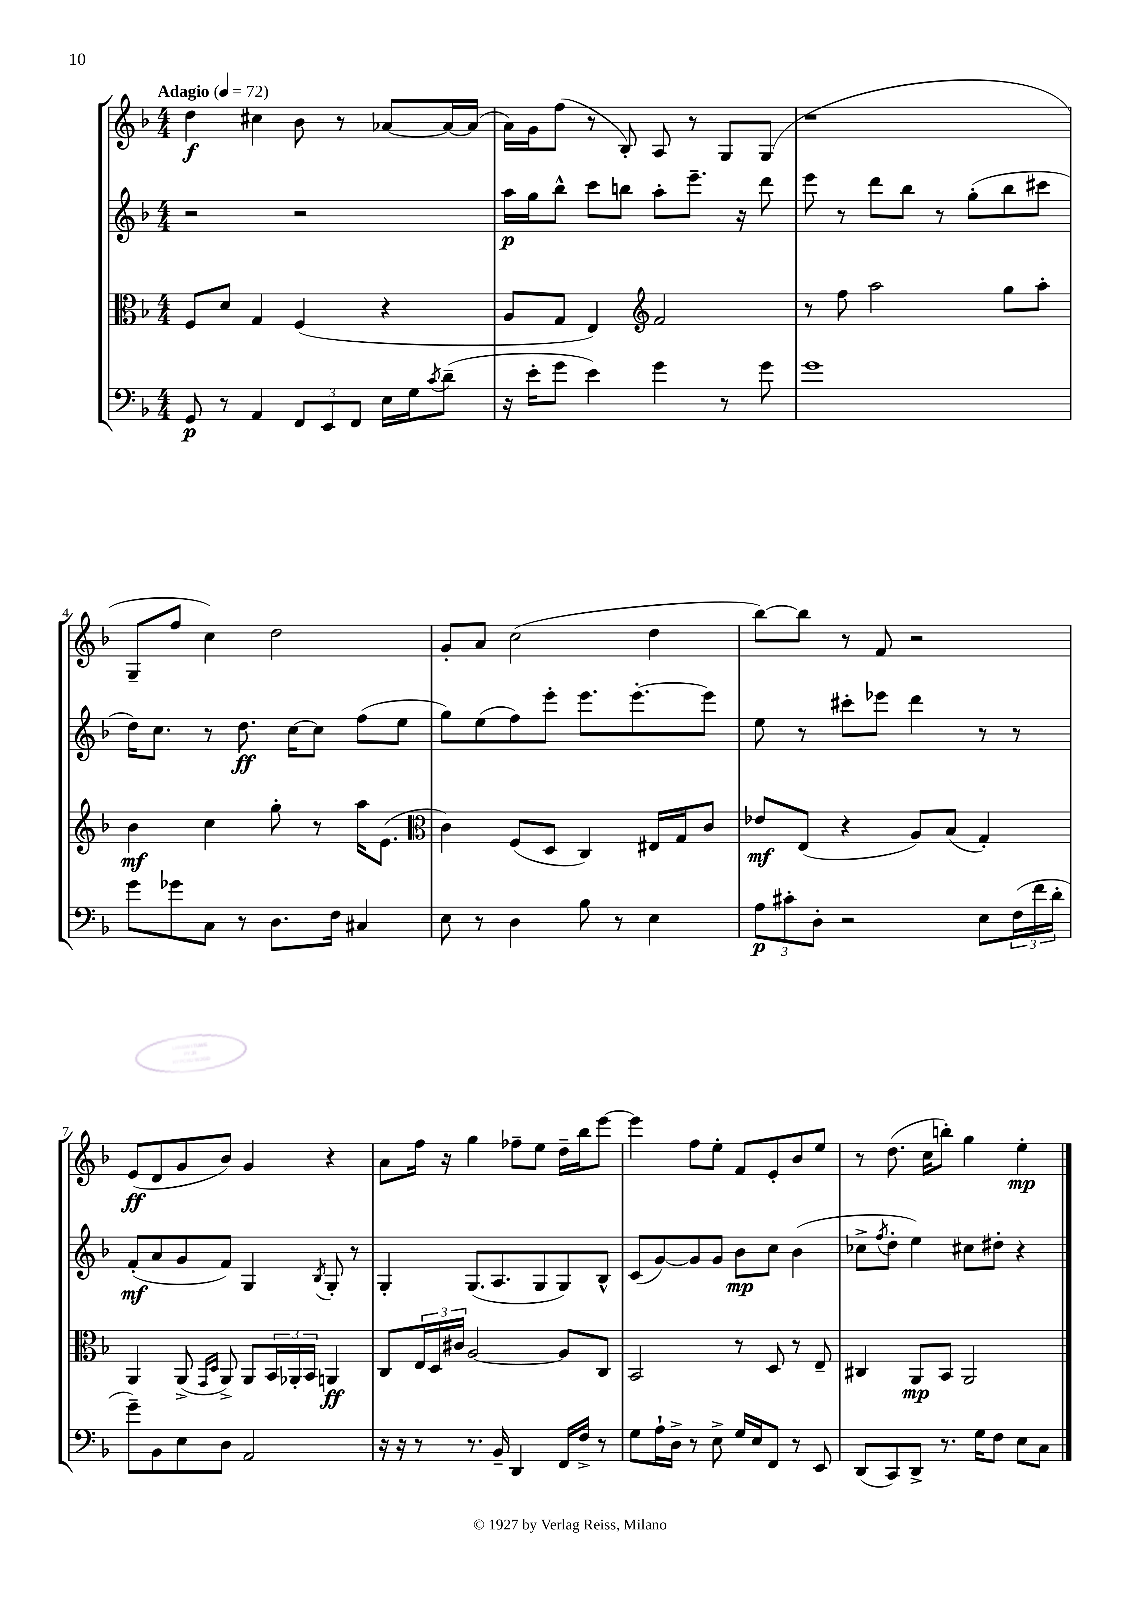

**kern	**dynam	**kern	**dynam	**kern	**dynam	**kern	**dynam
*part4	*part4	*part3	*part3	*part2	*part2	*part1	*part1
*staff4	*staff4	*staff3	*staff3	*staff2	*staff2	*staff1	*staff1
*clefF4	*	*clefC3	*	*clefG2	*	*clefG2	*
*k[b-]	*	*k[b-]	*	*k[b-]	*	*k[b-]	*
*M4/4	*	*M4/4	*	*M4/4	*	*M4/4	*
*MM72	*	*MM72	*	*MM72	*	*MM72	*
=1	=1	=1	=1	=1	=1	=1	=1
!	!	!	!	!	!	!LO:TX:a:B:t=Adagio	!
8GG/	p	8F/L	.	2r	.	4dd\	f
8r	.	8d/J	.	.	.	.	.
4AA/	.	4G/	.	.	.	4cc#X\	.
12FF/L	.	(4F/	.	2r	.	8b-\	.
12EE/	.	.	.	.	.	.	.
.	.	.	.	.	.	8r	.
12FF/J	.	.	.	.	.	.	.
16E\LL	.	4r	.	.	.	[8a-X/L	.
16G\J	.	.	.	.	.	.	.
8qc/	.	.	.	.	.	.	.
(8d~\J	.	.	.	.	.	16a-/L_	.
.	.	.	.	.	.	(16a-/JJ]	.
=2	=2	=2	=2	=2	=2	=2	=2
16r	.	8A/L	.	16aa\LL	p	16a\LL)	.
16e'\KL	.	.	.	16gg\J	.	16g\J	.
8g\J	.	8G/J	.	8bb-^^\J	.	(8ff\J	.
4e\)	.	4E/)	.	8ccc\L	.	8r	.
.	.	.	.	8bbn\J	.	8B-'/)	.
*	*	*clefG2	*	*	*	*	*
4g\	.	2f/	.	8aa'\L	.	8A/	.
.	.	.	.	8.eee~\J	.	8r	.
8r	.	.	.	.	.	8G/L	.
.	.	.	.	16r	.	.	.
8g\	.	.	.	8ddd\	.	(8G/J	.
=3	=3	=3	=3	=3	=3	=3	=3
1g	.	8r	.	8eee\	.	1r	.
.	.	8ff\	.	8r	.	.	.
.	.	2aa\	.	8ddd\L	.	.	.
.	.	.	.	8bb-\J	.	.	.
.	.	.	.	8r	.	.	.
.	.	.	.	(8gg'\L	.	.	.
.	.	8gg\L	.	8bb-\	.	.	.
.	.	8aa'\J	.	8ccc#X\J	.	.	.
!!LO:LB:g=z
=4	=4	=4	=4	=4	=4	=4	=4
8g\L	.	4b-\	mf	16dd\KL)	.	8G~/L	.
.	.	.	.	8.cc\J	.	.	.
8g-X\	.	.	.	.	.	8ff/J	.
8C\J	.	4cc\	.	8r	.	4cc\)	.
8r	.	.	.	8.dd\	ff	.	.
8.D\L	.	8gg'\	.	.	.	2dd\	.
.	.	.	.	[16cc\KL	.	.	.
.	.	8r	.	8cc\J]	.	.	.
16F\Jk	.	.	.	.	.	.	.
4C#X/	.	16aa\KL	.	(8ff\L	.	.	.
.	.	(8.e\J	.	.	.	.	.
.	.	.	.	8ee\J	.	.	.
=5	=5	=5	=5	=5	=5	=5	=5
*	*	*clefC3	*	*	*	*	*
8E\	.	4c\)	.	8gg\L)	.	8g'/L	.
8r	.	.	.	(8ee\	.	8a/J	.
4D\	.	(8F/L	.	8ff\)	.	(2cc\	.
.	.	8D/J	.	8eee'\J	.	.	.
8B-\	.	4C/)	.	8.eee\L	.	.	.
8r	.	.	.	.	.	.	.
.	.	.	.	[8.eee'\	.	.	.
4E\	.	16E#X/LL	.	.	.	4dd\	.
.	.	16G/J	.	.	.	.	.
.	.	8c/J	.	8eee\J]	.	.	.
=6	=6	=6	=6	=6	=6	=6	=6
12A\L	p	8e-X/L	mf	8ee\	.	[8bb-\L)	.
12c#X'\	.	.	.	.	.	.	.
.	.	(8E/J	.	8r	.	8bb-\J]	.
12D'\J	.	.	.	.	.	.	.
2r	.	4r	.	8ccc#X'\L	.	8r	.
.	.	.	.	8eee-X\J	.	8f/	.
.	.	8A/L)	.	4ddd\	.	2r	.
.	.	(8B-/J	.	.	.	.	.
8E\L	.	4G'/)	.	8r	.	.	.
(24F\L	.	.	.	8r	.	.	.
24f\	.	.	.	.	.	.	.
24d'\JJ	.	.	.	.	.	.	.
!!LO:LB:g=z
=7	=7	=7	=7	=7	=7	=7	=7
8g~\L)	.	4AA/	.	(8f'/L	mf	(8e/L	ff
8BB-\	.	.	.	8a/	.	8d/	.
8E\	.	(8AA^/	.	8g/	.	8g/	.
.	.	16qqGG/LL	.	.	.	.	.
.	.	16qqD/JJ	.	.	.	.	.
8D\J	.	8AA^/)	.	8f/J)	.	8b-/J)	.
2AA/	.	8AA/L	.	4G/	.	4g/	.
.	.	24BB-/L	.	.	.	.	.
.	.	24AA-X'/	.	.	.	.	.
.	.	24BB-/JJ	.	.	.	.	.
.	.	.	.	8qB-/	.	.	.
.	.	4AAn/	ff	8G'/	.	4r	.
.	.	.	.	8r	.	.	.
=8	=8	=8	=8	=8	=8	=8	=8
16r	.	8C/L	.	4G'/	.	8a\L	.
16r	.	.	.	.	.	.	.
8r	.	24E/L	.	.	.	16ff\Jk	.
.	.	24D/	.	.	.	.	.
.	.	.	.	.	.	16r	.
.	.	24c#X/JJ	.	.	.	.	.
8.r	.	[2A/	.	(8.G/L	.	4gg\	.
16BB-~/	.	.	.	8.A/	.	.	.
4DD/	.	.	.	.	.	8ff-X~\L	.
.	.	.	.	8G/	.	8ee\J	.
16FF/LL	.	8A/L]	.	8G/)	.	16dd~\LL	.
16F^/JJ	.	.	.	.	.	16bb-\J	.
8r	.	8C/J	.	8B-^^/J	.	[8eee\J	.
=9	=9	=9	=9	=9	=9	=9	=9
8G\L	.	2BB-/	.	(8c/L	.	4eee\]	.
16A`\L	.	.	.	[8g/)	.	.	.
16D^\JJ	.	.	.	.	.	.	.
8r	.	.	.	8g/]	.	8ff\L	.
8E^\	.	.	.	8g/J	.	8ee'\J	.
16G/LL	.	8r	.	8b-\L	mp	8f/L	.
16E/J	.	.	.	.	.	.	.
8FF/J	.	8D/	.	8cc\J	.	8e'/	.
8r	.	8r	.	(4b-\	.	8b-/	.
8EE/	.	8E~/	.	.	.	8ee/J	.
=10	=10	=10	=10	=10	=10	=10	=10
(8DD/L	.	4C#X/	.	8cc-X^\L	.	8r	.
.	.	.	.	8qff/	.	.	.
8CC/)	.	.	.	8dd'\J	.	(8.dd\	.
8DD^/J	.	8AA/L	mp	4ee\)	.	.	.
.	.	.	.	.	.	16cc\KL	.
8.r	.	8BB-/J	.	.	.	8bbn'\J)	.
.	.	2AA/	.	8cc#X\L	.	4gg\	.
16G\KL	.	.	.	.	.	.	.
8F\J	.	.	.	8dd#X'\J	.	.	.
8E\L	.	.	.	4r	.	4ee'\	mp
8C\J	.	.	.	.	.	.	.
==	==	==	==	==	==	==	==
*-	*-	*-	*-	*-	*-	*-	*-
